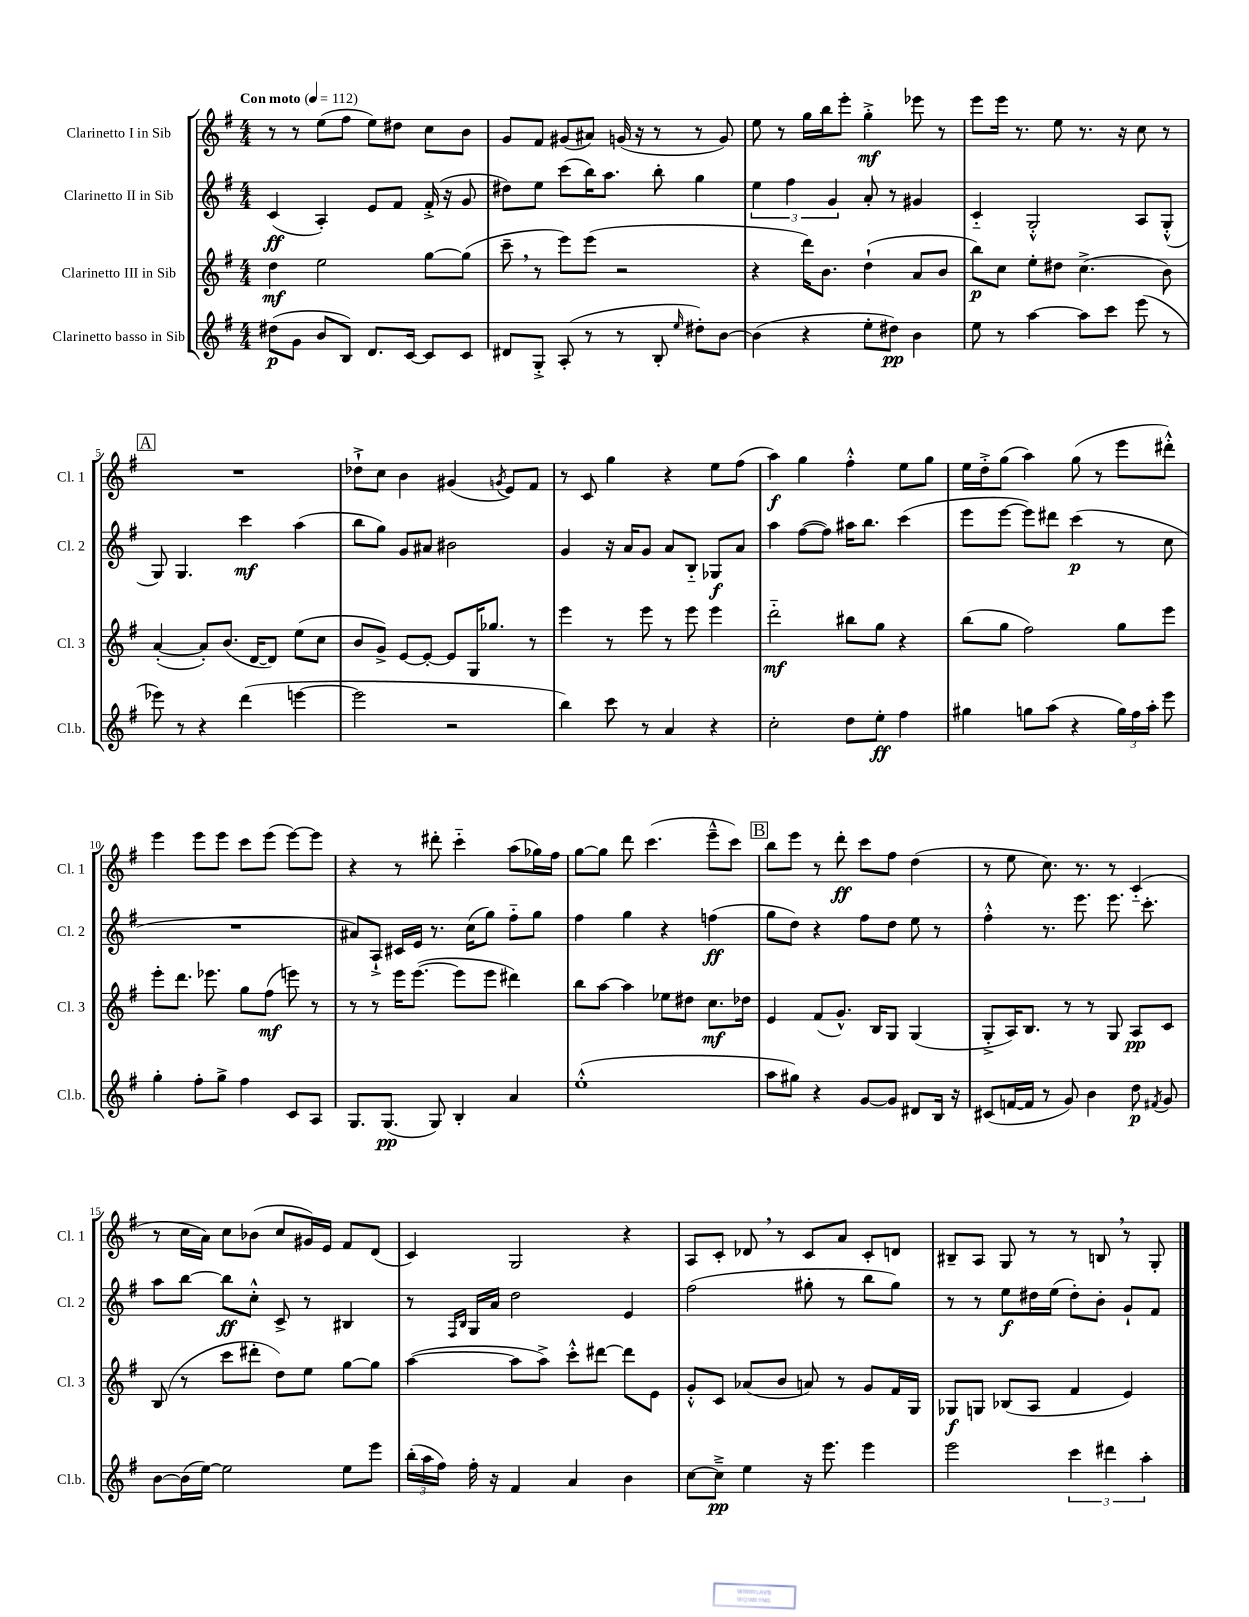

**kern	**dynam	**kern	**dynam	**kern	**dynam	**kern	**dynam
*part4	*part4	*part3	*part3	*part2	*part2	*part1	*part1
*staff4	*staff4	*staff3	*staff3	*staff2	*staff2	*staff1	*staff1
*I"Clarinetto basso in Sib	*	*I"Clarinetto III in Sib	*	*I"Clarinetto II in Sib	*	*I"Clarinetto I in Sib	*
*I'Cl.b.	*	*I'Cl. 3	*	*I'Cl. 2	*	*I'Cl. 1	*
*clefG2	*	*clefG2	*	*clefG2	*	*clefG2	*
*k[f#]	*	*k[f#]	*	*k[f#]	*	*k[f#]	*
*M4/4	*	*M4/4	*	*M4/4	*	*M4/4	*
*MM112	*	*MM112	*	*MM112	*	*MM112	*
=1	=1	=1	=1	=1	=1	=1	=1
!	!	!	!	!	!	!LO:TX:a:B:t=Con moto	!
(8dd#X\L	p	4dd\	mf	(4c/	ff	8r	.
8g\J	.	.	.	.	.	8r	.
8b/L	.	2ee\	.	4A'/)	.	(8ee\L	.
8B/J)	.	.	.	.	.	8ff#\J	.
8.d/L	.	.	.	8e/L	.	8ee\L)	.
.	.	.	.	8f#/J	.	8dd#X\J	.
[16c/Jk	.	.	.	.	.	.	.
8c/L]	.	[8gg\L	.	(16f#'^/	.	8cc\L	.
.	.	.	.	16r	.	.	.
8c/J	.	(8gg\J]	.	8g/	.	8b\J	.
=2	=2	=2	=2	=2	=2	=2	=2
8d#X/L	.	8ccc~,\	.	8dd#X\L)	.	8g/L	.
8G'^/J	.	8r	.	8ee\J	.	8f#/J	.
(8A'/	.	8eee\L)	.	(8ccc\L	.	(8g#X/L	.
8r	.	(8eee\J	.	16bb\K)	.	8a#X/J)	.
.	.	.	.	8.aa\J	.	.	.
8r	.	2r	.	.	.	(16gn/	.
.	.	.	.	.	.	16r	.
8B'/	.	.	.	8bb'\	.	8r	.
16qqee/	.	.	.	.	.	.	.
8dd#X'\L)	.	.	.	4gg\	.	8r	.
[8b\J	.	.	.	.	.	8g/)	.
=3	=3	=3	=3	=3	=3	=3	=3
(4b\]	.	4r	.	6ee\	.	8ee\	.
.	.	.	.	.	.	8r	.
.	.	.	.	6ff#\	.	.	.
4r	.	16ddd\KL)	.	.	.	16gg\LL	.
.	.	8.b\J	.	.	.	16bb\J	.
.	.	.	.	6g/	.	.	.
.	.	.	.	.	.	8eee'\J	.
8ee'\L	.	(4dd`\	.	8a'/	.	4gg'^\	mf
8dd#X\J)	pp	.	.	8r	.	.	.
4b\	.	8a/L	.	4g#X/	.	8eee-X\	.
.	.	8b/J	.	.	.	8r	.
=4	=4	=4	=4	=4	=4	=4	=4
8ee\	.	8bb\L)	p	4c/	.	8eee\L	.
8r	.	8cc\J	.	.	.	16eee\Jk	.
.	.	.	.	.	.	8.r	.
[4aa\	.	8ee'\L	.	2G'^^/	.	.	.
.	.	8dd#X\J	.	.	.	8ee\	.
8aa\L]	.	(4.cc^\	.	.	.	8.r	.
8ccc\J	.	.	.	.	.	.	.
.	.	.	.	.	.	16r	.
(8eee\	.	.	.	8A/L	.	8cc\	.
8r	.	8b\)	.	(8G'^^/J	.	8r	.
!!LO:LB:g=z
!!LO:REH:place=s1:t=A
=5	=5	=5	=5	=5	=5	=5	=5
8eee-X\)	.	([4a'/	.	8G/)	.	1r	.
8r	.	.	.	4.G/	.	.	.
4r	.	8a'/L])	.	.	.	.	.
.	.	(8.b/J	.	.	.	.	.
(4ddd\	.	.	.	4ccc\	mf	.	.
.	.	[16d/KL	.	.	.	.	.
.	.	8d/J])	.	.	.	.	.
[4eeen\	.	(8ee\L	.	(4aa\	.	.	.
.	.	8cc\J	.	.	.	.	.
=6	=6	=6	=6	=6	=6	=6	=6
2eee\]	.	8b/L	.	8bb\L	.	8dd-X`^\L	.
.	.	8g^/J)	.	8gg\J)	.	8cc\J	.
.	.	[8e/L	.	8g/L	.	4b\	.
.	.	8e'/J_	.	8a#X/J	.	.	.
2r	.	8e/L]	.	2b#X\	.	(4g#X/	.
.	.	16G/K	.	.	.	.	.
.	.	8.gg-X/J	.	.	.	.	.
.	.	.	.	.	.	8qgn/	.
.	.	.	.	.	.	8e/L)	.
.	.	8r	.	.	.	8f#/J	.
=7	=7	=7	=7	=7	=7	=7	=7
4bb\)	.	4eee\	.	4g/	.	8r	.
.	.	.	.	.	.	8c/	.
8ccc\	.	8r	.	16r	.	4gg\	.
.	.	.	.	16a/KL	.	.	.
8r	.	8eee\	.	8g/J	.	.	.
4a/	.	8r	.	8a/L	.	4r	.
.	.	8eee\	.	8B/J	.	.	.
4r	.	4eee\	.	8G-X/L	f	8ee\L	.
.	.	.	.	8a/J	.	(8ff#\J	.
=8	=8	=8	=8	=8	=8	=8	=8
2cc'\	.	2ddd\	mf	4aa\	.	4aa\)	f
.	.	.	.	([8ff#\L	.	4gg\	.
.	.	.	.	8ff#\J])	.	.	.
8dd\L	.	8bb#X\L	.	16aa#X\KL	.	4ff#'^^\	.
.	.	.	.	8.bb\J	.	.	.
8ee'\J	ff	8gg\J	.	.	.	.	.
4ff#\	.	4r	.	(4ccc\	.	8ee\L	.
.	.	.	.	.	.	8gg\J	.
=9	=9	=9	=9	=9	=9	=9	=9
4gg#X\	.	(8bb\L	.	8eee\L	.	16ee\LL	.
.	.	.	.	.	.	16dd'^\J	.
.	.	8gg\J	.	[8eee\J	.	(8gg\J	.
8ggn\L	.	2ff#\)	.	8eee\L])	.	4aa\)	.
(8aa\J	.	.	.	8ddd#X\J	.	.	.
4r	.	.	.	(4ccc\	p	(8gg\	.
.	.	.	.	.	.	8r	.
24gg\LL)	.	8gg\L	.	8r	.	8eee\L	.
24ff#\	.	.	.	.	.	.	.
24aa'\JJ	.	.	.	.	.	.	.
8eee\	.	8eee\J	.	8cc\	.	8ddd#X'^^\J)	.
!!LO:LB:g=z
=10	=10	=10	=10	=10	=10	=10	=10
4gg'\	.	8eee'\L	.	1r	.	4eee\	.
.	.	8.ddd\J	.	.	.	.	.
8ff#'\L	.	.	.	.	.	8eee\L	.
.	.	8.eee-X\	.	.	.	.	.
8gg^\J	.	.	.	.	.	8eee\J	.
4ff#\	.	8gg\L	.	.	.	8ccc\L	.
.	.	(8ff#\J	mf	.	.	(8eee\J	.
8c/L	.	8eeen\)	.	.	.	[8eee\L)	.
8A/J	.	8r	.	.	.	8eee\J]	.
=11	=11	=11	=11	=11	=11	=11	=11
8.G/L	.	8r	.	8a#X/L)	.	4r	.
.	.	8r	.	8A`^/J	.	.	.
(8.G/J	pp	.	.	.	.	.	.
.	.	16eee\KL	.	16c#X/LL	.	8r	.
.	.	([8.eee\J	.	16e/JJ	.	.	.
8G/)	.	.	.	8.r	.	8ddd#X'\	.
4B'/	.	8eee\L]	.	.	.	4ccc\	.
.	.	.	.	(16cc\KL	.	.	.
.	.	8eee\J	.	8gg\J)	.	.	.
4a/	.	4ddd#X\)	.	8ff#\L	.	(8aa\L	.
.	.	.	.	8gg\J	.	16gg-X\L)	.
.	.	.	.	.	.	16ff#\JJ	.
=12	=12	=12	=12	=12	=12	=12	=12
(1ee'^^	.	8bb\L	.	4ff#\	.	[8gg\L	.
.	.	[8aa\J	.	.	.	8gg\J]	.
.	.	4aa\]	.	4gg\	.	8ddd\	.
.	.	.	.	.	.	(4.ccc\	.
.	.	8ee-X\L	.	4r	.	.	.
.	.	8dd#X\J	.	.	.	.	.
.	.	8.cc\L	mf	(4ffn\	ff	8eee~^^\L	.
.	.	.	.	.	.	8ccc\J)	.
.	.	16dd-X\Jk	.	.	.	.	.
!!LO:REH:place=s1:t=B
=13	=13	=13	=13	=13	=13	=13	=13
8aa\L	.	4e/	.	8gg\L	.	8bb\L	.
8gg#X\J)	.	.	.	8dd\J)	.	8eee\J	.
4r	.	(8f#/L	.	4r	.	8r	.
.	.	8.g^^/J)	.	.	.	8ddd'\	ff
[8g/L	.	.	.	8ff#\L	.	8ccc\L	.
.	.	16B/KL	.	.	.	.	.
8g/J]	.	8G/J	.	8dd\J	.	8ff#\J	.
8d#X/L	.	(4G/	.	8ee\	.	(4dd\	.
16B/Jk	.	.	.	8r	.	.	.
16r	.	.	.	.	.	.	.
=14	=14	=14	=14	=14	=14	=14	=14
(8c#X/L	.	8G'^/L	.	4ff#'^^\	.	8r	.
[16fn/L	.	16A/K)	.	.	.	8ee\	.
16f/JJ]	.	8.B/J	.	.	.	.	.
8r	.	.	.	8.r	.	8.cc\)	.
8g/)	.	8r	.	.	.	.	.
.	.	.	.	8.eee\	.	8.r	.
4b\	.	8r	.	.	.	.	.
.	.	8G/	.	8.eee\	.	8r	.
8dd\	p	8A/L	pp	.	.	(4c/	.
.	.	.	.	8.ccc'\	.	.	.
8qf#X/	.	.	.	.	.	.	.
8g/	.	8c/J	.	.	.	.	.
!!LO:LB:g=z
=15	=15	=15	=15	=15	=15	=15	=15
[8b\L	.	(8B/	.	8aa\L	.	8r	.
(16b\L]	.	8r	.	[8bb\J	.	16cc\LL	.
[16ee\JJ)	.	.	.	.	.	16a\JJ)	.
2ee\]	.	8ccc\L	.	8bb\L]	ff	8cc\L	.
.	.	8ddd#X'\J	.	8cc'^^\J	.	(8b-X\J	.
.	.	8dd\L)	.	8c^/	.	8cc/L	.
.	.	8ee\J	.	8r	.	16g#X/L)	.
.	.	.	.	.	.	16e/JJ	.
8ee\L	.	[8gg\L	.	4B#X/	.	8f#/L	.
8eee\J	.	8gg\J]	.	.	.	(8d/J	.
=16	=16	=16	=16	=16	=16	=16	=16
(24bb'\LL	.	([4aa\	.	8r	.	4c/)	.
24aa\	.	.	.	.	.	.	.
24ff#\JJ)	.	.	.	.	.	.	.
.	.	.	.	16qqF#/LL	.	.	.
.	.	.	.	16qqB/JJ	.	.	.
16ff#'\	.	.	.	16G/LL	.	.	.
16r	.	.	.	16a/JJ	.	.	.
4f#/	.	8aa\L]	.	2dd\	.	2G/	.
.	.	8aa^\J)	.	.	.	.	.
4a/	.	8ccc'^^\L	.	.	.	.	.
.	.	[8ddd#X\J	.	.	.	.	.
4b\	.	8ddd#\L]	.	4e/	.	4r	.
.	.	8e\J	.	.	.	.	.
=17	=17	=17	=17	=17	=17	=17	=17
[8cc\L	.	8g'^^/L	.	(2ff#\	.	8A/L	.
8cc~^\J]	pp	8c/J	.	.	.	8c'/J	.
4ee\	.	(8a-X/L	.	.	.	8d-X,/	.
.	.	8b/J	.	.	.	8r	.
16r	.	8an/)	.	8gg#X'\	.	8c/L	.
8.eee\	.	.	.	.	.	.	.
.	.	8r	.	8r	.	8a/J	.
4eee\	.	8g/L	.	8bb\L	.	8c'/L	.
.	.	16f#/L	.	8gg#\J)	.	8dn/J	.
.	.	16G/JJ	.	.	.	.	.
=18	=18	=18	=18	=18	=18	=18	=18
2eee\	.	8G-X/L	f	8r	.	8B#X~/L	.
.	.	8Gn/J	.	8r	.	8A/J	.
.	.	(8B-X/L	.	8ee\L	f	8G/	.
.	.	8A/J	.	16dd#X\L	.	8r	.
.	.	.	.	(16ee\JJ	.	.	.
6ccc\	.	4f#/	.	8dd#'\L)	.	8r	.
.	.	.	.	8b'\J	.	8Bn,/	.
6ddd#X\	.	.	.	.	.	.	.
.	.	4e/)	.	8g`/L	.	8r	.
6aa'\	.	.	.	.	.	.	.
.	.	.	.	8f#/J	.	8G'/	.
==	==	==	==	==	==	==	==
*-	*-	*-	*-	*-	*-	*-	*-
